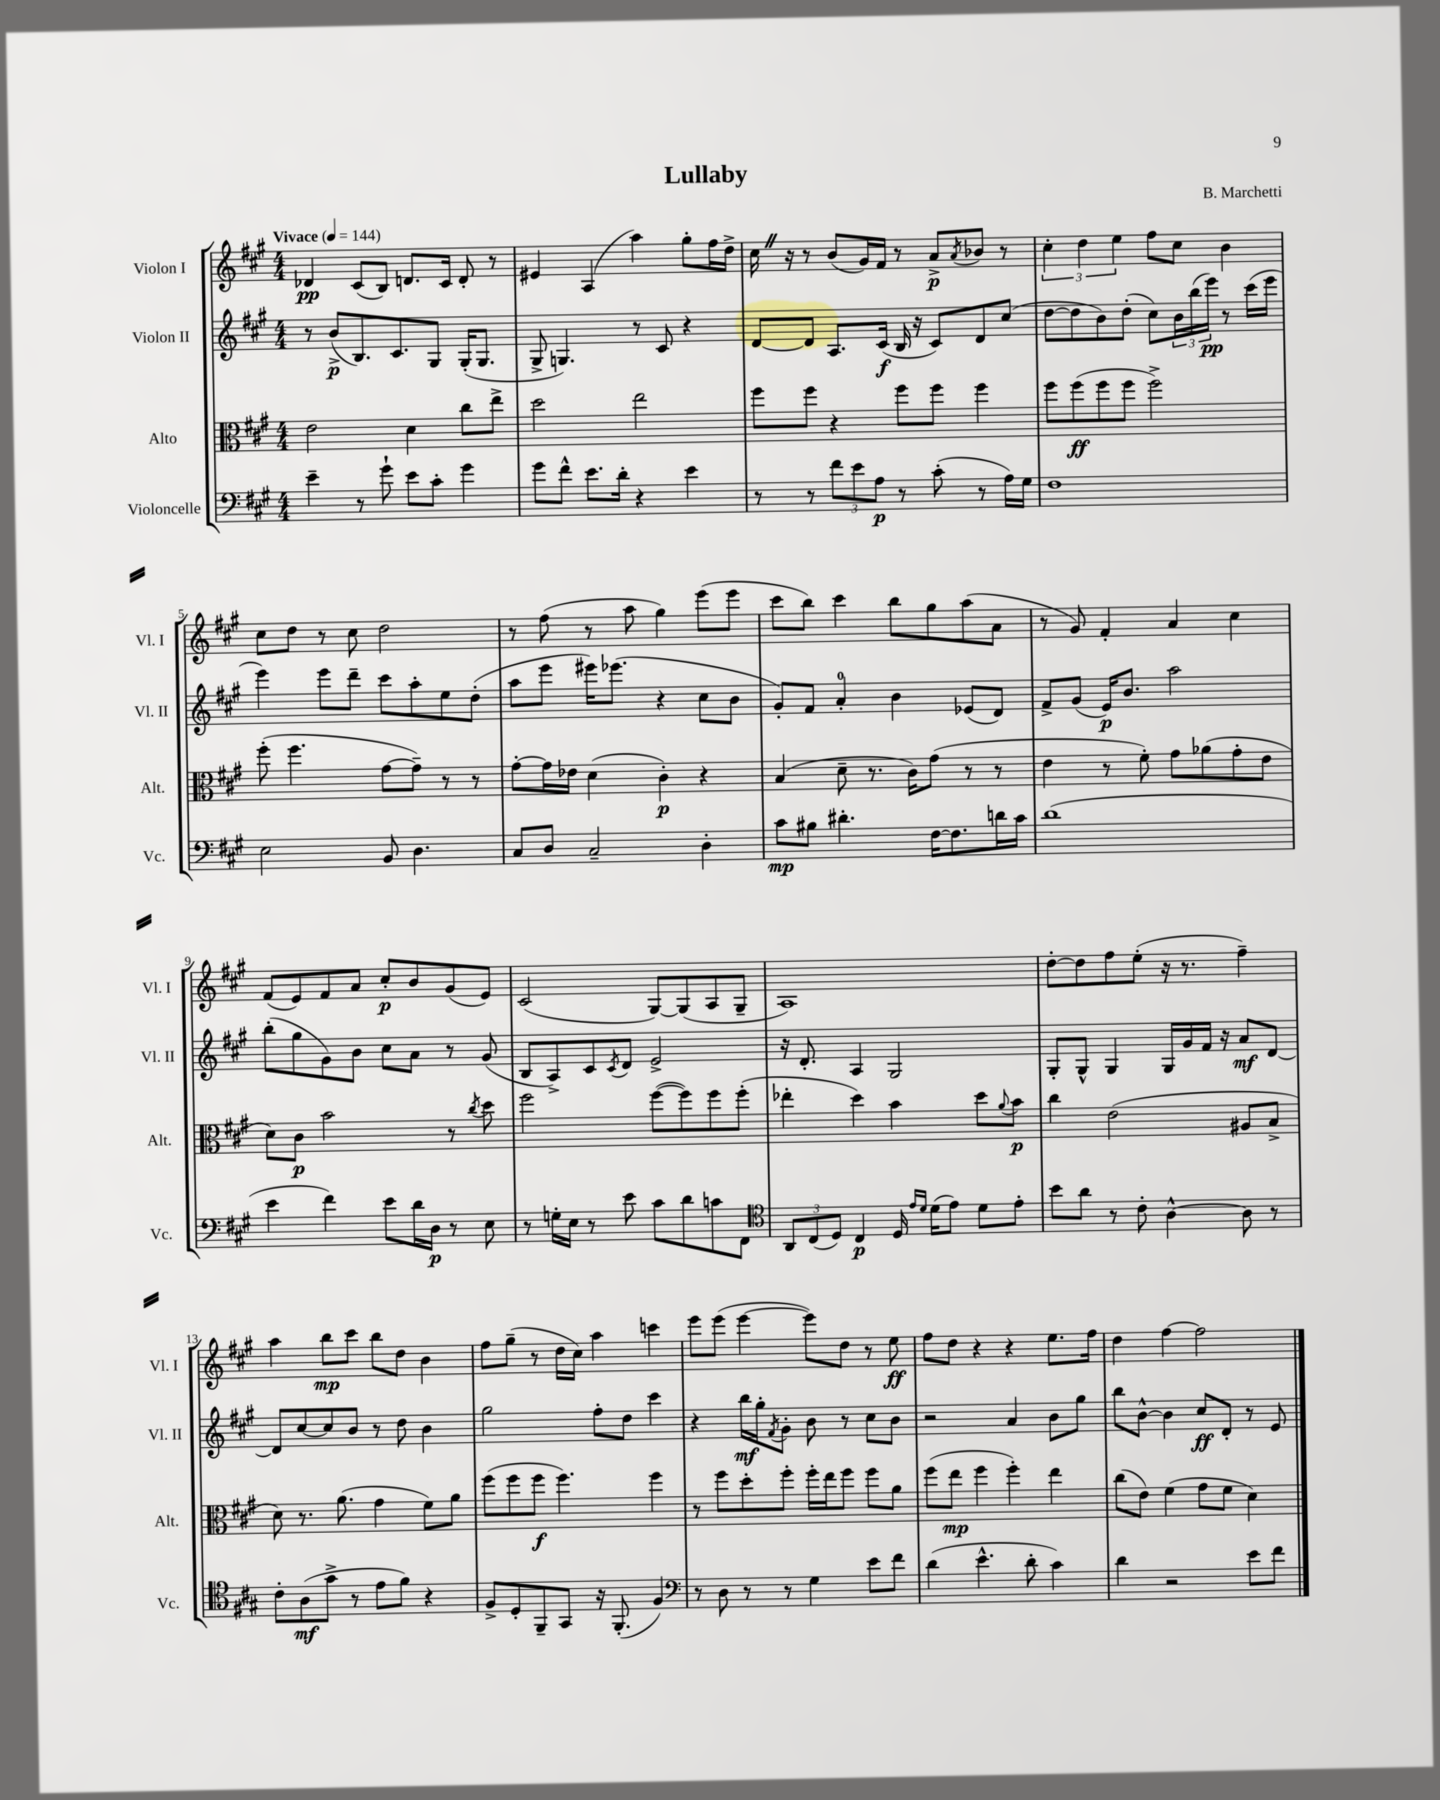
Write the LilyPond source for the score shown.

\header { title = "Lullaby" composer = "B. Marchetti" }
<<
\new StaffGroup <<
\new Staff = "s0" \with { instrumentName = "Violon I" shortInstrumentName = "Vl. I" } {
    \clef treble \key a \major \numericTimeSignature \time 4/4 \tempo "Vivace" 4 = 144
    des'4\pp cis'8( b8) d'8. cis'16 d'8-. r8 |
    eis'4 a4( a''4) gis''8-. fis''16 d''16-> |
    cis''16 \once \override BreathingSign.text = \markup { \musicglyph "scripts.caesura.straight" } \breathe r16 r8 b'8( gis'16) fis'16 r8 a'8->\p \acciaccatura { a'8 } bes'8 r8 |
    \tuplet 3/2 { cis''4-. d''4 e''4 } fis''8 cis''8 b'4 |
    cis''8 d''8 r8 cis''8 d''2 |
    r8 fis''8( r8 a''8 gis''4) e'''8( e'''8 |
    cis'''8 b''8) cis'''4 b''8 gis''8 a''8( a'8 |
    r8 gis'8) fis'4-. a'4 cis''4 |
    fis'8( e'8) fis'8 a'8 cis''8-.\p b'8 gis'8( e'8) |
    cis'2( gis8~) gis8( a8 gis8-- |
    a1) |
    d''8~-. d''8 fis''8 e''8-.( r16 r8. fis''4--) |
    a''4 b''8\mp cis'''8 b''8 d''8 b'4 |
    fis''8 gis''8--( r8 d''16 cis''16) a''4 c'''4 |
    e'''8 e'''8( e'''4~ e'''8) d''8 r8 e''8\ff |
    fis''8 d''8 r4 r4 e''8. fis''16 |
    d''4 fis''4~ fis''2 \bar "|." |
}
\new Staff = "s1" \with { instrumentName = "Violon II" shortInstrumentName = "Vl. II" } {
    \clef treble \key a \major \numericTimeSignature \time 4/4
    r8 b'8->\p( b8.) cis'8. gis8 gis16-.( gis8. |
    gis8-> g4.) r8 cis'8 r4 |
    d'8~ d'8 a8. cis'16\f( b16 r16 cis'8) d'8 cis''8( |
    d''8~ d''8 b'8) d''8-.( cis''8) \tuplet 3/2 { b'16 b''16( e'''16\pp) } r8 cis'''16( e'''16 |
    e'''4) e'''8 d'''8-- cis'''8 a''8-. e''8 d''8-.( |
    a''8 e'''8 eis'''16) ees'''8.( r4 cis''8 b'8 |
    gis'8-.) fis'8 a'4-0-. b'4 ees'8( d'8) |
    fis'8-> gis'8( e'16\p) b'8. a''2 |
    b''8-.( gis''8 gis'8) b'8 cis''8 a'8 r8 gis'8( |
    b8 a8->) cis'8 \acciaccatura { cis'8 } d'8 e'2-> |
    r16 d'8.-. a4 gis2 |
    gis8-. gis8-^ gis4 gis16 gis'16 fis'16 r16 a'8\mf d'8~ |
    d'8 cis''8~ cis''8 b'8 r8 d''8 b'4 |
    gis''2 fis''8-. d''8 cis'''4 |
    r4 b''16\mf gis''16-. \acciaccatura { fis'8 } gis'8-. b'8 r8 cis''8 b'8 |
    r2 a'4 b'8 gis''8 |
    b''8 b'8~-^ b'4 cis''8\ff d'8-. r8 e'8 \bar "|." |
}
\new Staff = "s2" \with { instrumentName = "Alto" shortInstrumentName = "Alt." } {
    \clef alto \key a \major \numericTimeSignature \time 4/4
    e'2 d'4 cis''8 e''8-> |
    d''2 e''2 |
    fis''8 fis''8 r4 fis''8 fis''8 fis''4 |
    fis''8 fis''8\ff( fis''8 fis''8 fis''2->) |
    fis''8-.( fis''4. gis'8~ gis'8--) r8 r8 |
    gis'8~-. gis'16 ees'16 d'4( cis'4-.\p) r4 |
    b4( d'8-- r8. cis'16) gis'8( r8 r8 |
    e'4 r8 fis'8-.) gis'8 aes'8( gis'8-. e'8 |
    d'8) cis'8\p b'2 r8 \acciaccatura { cis''8 } d''8 |
    fis''2 fis''8~( fis''8) fis''8 fis''8-.( |
    ees''4-. d''4) b'4 d''8 \appoggiatura { a'8 } b'8\p |
    cis''4 e'2( ais8 b8-> |
    d'8) r8. a'8.( gis'4 fis'8) a'8 |
    fis''8( fis''8 fis''8\f fis''4.) fis''4 |
    r8 fis''8 d''8-. fis''8-. fis''16-. e''16 fis''8 fis''8 a'8 |
    fis''8( e''8\mp fis''4 fis''4-.) e''4 |
    cis''8( e'8) fis'4( gis'8 fis'8 d'4) \bar "|." |
}
\new Staff = "s3" \with { instrumentName = "Violoncelle" shortInstrumentName = "Vc." } {
    \clef bass \key a \major \numericTimeSignature \time 4/4
    e'4-- r8 gis'8-! e'8 cis'8-. gis'4 |
    gis'8 fis'8-^ e'8. d'16-. r4 e'4 |
    r8 r8 \tuplet 3/2 { fis'8 e'8 a8\p } r8 cis'8-.( r8 a16) gis16 |
    fis1 |
    e2 b,8 d4. |
    cis8 d8 cis2-- d4-. |
    cis'8\mp bis8 dis'4.-. fis16~ fis8. d'16 cis'16 |
    d'1( |
    e'4 fis'4) e'8 d'16 d16\p r8 e8 |
    r8 g16-. e16 r8 e'8 cis'8 d'8 c'8 fis,8 |
    \clef tenor \tuplet 3/2 { a,8 cis8( d8) } cis4\p d16 \grace { e'16 d'16 } d'16( e'8) d'8 e'8-. |
    b'8 a'8 r8 cis'8-. a4~-^ a8 r8 |
    cis'8-. a8\mf( gis'8-> r8 e'8 fis'8) r4 |
    fis8-> d8-. fis,8-- gis,8 r16 fis,8.-.( fis4) |
    \clef bass r8 d8 r8 r8 gis4 e'8 fis'8 |
    d'4( e'4.-^ d'8-. cis'4) |
    d'4 r2 e'8 fis'8 \bar "|." |
}
>>
>>
